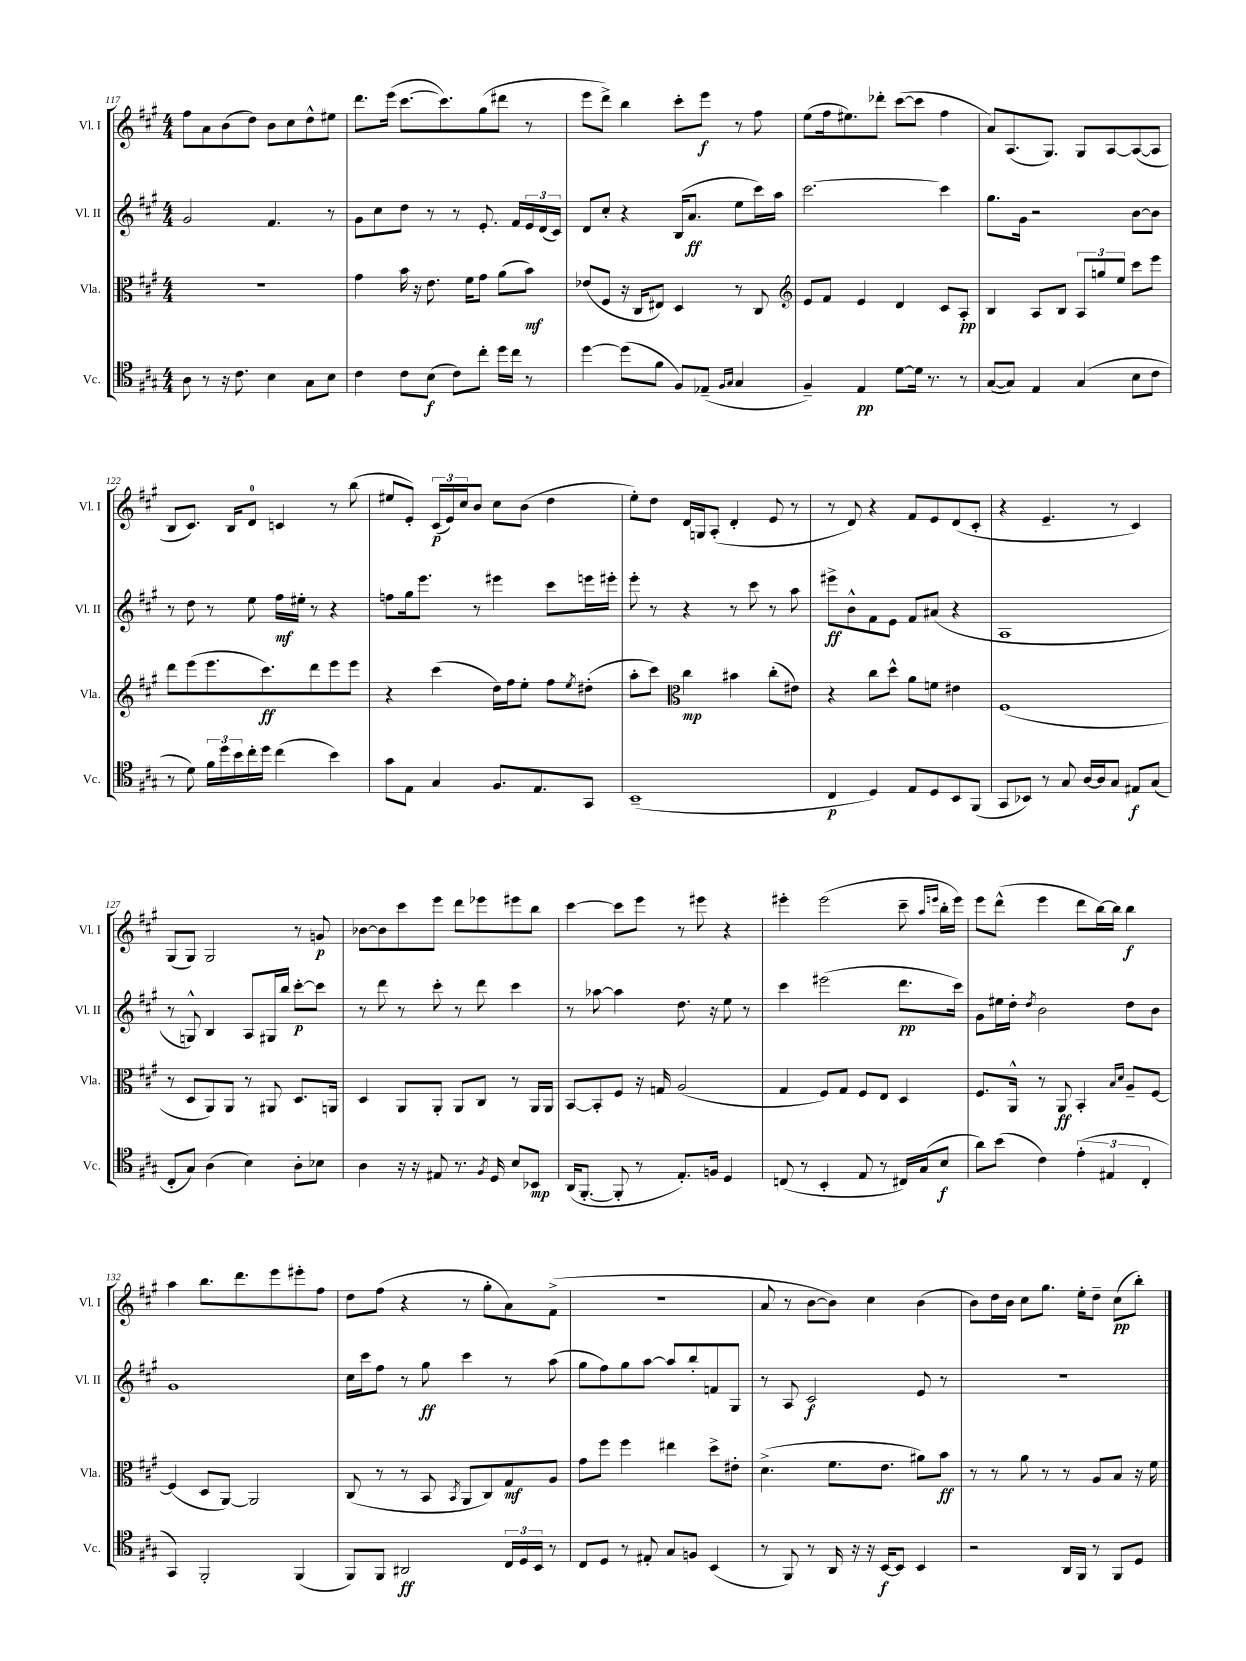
<<
\new StaffGroup <<
\new Staff = "s0" \with { instrumentName = "Vl. I" shortInstrumentName = "Vl. I" } {
    \clef treble \key a \major \numericTimeSignature \time 4/4
    fis''8 a'8 b'8( d''8) b'8 cis''8 d''8-^ eis''8 |
    d'''8. e'''16( cis'''8.~ cis'''8.) gis''8( dis'''8 r8 |
    e'''8 d'''8->) b''4 cis'''8-. e'''8\f r8 fis''8 |
    e''8( fis''16 eis''8.) des'''8-. cis'''8~( cis'''8 fis''4 |
    a'8) a8.( gis8.) gis8 a8~ a8~( a8 |
    b8 cis'8.) b16 d'8-0 c'4 r8 b''8( |
    eis''8 e'8-.) \tuplet 3/2 { cis'16\p( e'16) cis''16 } b'8 cis''8 b'8( d''4 |
    e''8-.) d''8 d'16 g16 a8-.( d'4-. e'8 r8 |
    r8 d'8) r4 fis'8 e'8 d'8( cis'8-. |
    r4 e'4.-- r8 cis'4) |
    gis8( gis8) gis2 r8 g'8\p |
    bes'8~ bes'8 cis'''8 e'''8 d'''8 ees'''8 eis'''8 b''8 |
    cis'''4~ cis'''8 e'''8 r8 eis'''8 r4 |
    eis'''4-. eis'''2( cis'''8-- \grace { a''16 e'''16 } b''16-. e'''16) |
    e'''8 d'''8-^( e'''4 d'''8 b''16~) b''16 b''4\f |
    a''4 b''8. d'''8. e'''8 eis'''8-. fis''8 |
    d''8 fis''8( r4 r8 gis''8-. a'8) fis'8->( |
    r1 |
    a'8 r8 b'8~ b'8) cis''4 b'4( |
    b'8) d''16 b'16 cis''8 gis''8. e''16-. d''8-- cis''8\pp( b''8-.) \bar "|." |
}
\new Staff = "s1" \with { instrumentName = "Vl. II" shortInstrumentName = "Vl. II" } {
    \clef treble \key a \major \numericTimeSignature \time 4/4
    gis'2 fis'4. r8 |
    gis'8 cis''8 d''8 r8 r8 e'8.-. fis'16 \tuplet 3/2 { e'16 d'16( cis'16) } |
    d'8 cis''8-. r4 b16( a'8.\ff e''8 cis'''16) a''16 |
    cis'''2.~ cis'''4 |
    gis''8. gis'16 r2 b'8~ b'8 |
    r8 d''8 r8 e''8 fis''16\mf eis''16-. r8 r4 |
    f''8 gis''16 e'''8. r8 eis'''4 cis'''8 e'''16 eis'''16-. |
    e'''8-. r8 r4 r8 cis'''8 r8 a''8 |
    eis'''8->\ff b'8-^ fis'8 e'8 fis'8 ais'8( r4 |
    a1 |
    r8 g8-^) b4 a8 gis16 b''16 cis'''8~-.\p cis'''8 |
    r8 d'''8 r8 cis'''8-. r8 d'''8 cis'''4 |
    r8 aes''8~ aes''4 d''8. r16 e''8 r8 |
    cis'''4 eis'''2( d'''8.\pp cis'''16) |
    gis'8 eis''16 d''16-. \acciaccatura { d''8 } b'2 d''8 b'8 |
    gis'1 |
    cis''16 cis'''16 fis''8 r8 gis''8\ff cis'''4 r8 a''8( |
    gis''8 fis''8) gis''8 a''8~ a''8 b''8-. f'8 gis8 |
    r8 a8 cis'2\f e'8 r8 |
    r1 \bar "|." |
}
\new Staff = "s2" \with { instrumentName = "Vla." shortInstrumentName = "Vla." } {
    \clef alto \key a \major \numericTimeSignature \time 4/4
    R1 |
    gis'4 b'16 r16 e'8. fis'16 gis'8 a'8( b'8\mf) |
    ees'8( fis8 r16 cis16 eis8) d4 r8 cis8 |
    \clef treble e'8 fis'8 e'4 d'4 cis'8 a8-.\pp |
    b4 a8 b8 \tuplet 3/2 { a8 g''8 e''8 } cis'''8 e'''8 |
    d'''8 e'''8( e'''8. cis'''8.\ff) d'''8 e'''8 e'''8 |
    r4 cis'''4( d''16) fis''16 e''8-. fis''8 \acciaccatura { e''8 } dis''8-.( |
    a''8-. cis'''8) \clef alto cis''4\mp bis'4 cis''8-.( eis'8) |
    r4 cis''8 d''8-^ a'8 f'8 eis'4 |
    fis1( |
    r8 d8 a,8) a,8 r8 ais,8 d8. a,16 |
    d4 a,8 a,8-. a,8 cis8 r8 a,16 a,16 |
    b,8~ b,8-. fis8 r16 g16 a2( |
    gis4 fis8) gis8 fis8 e8 d4 |
    fis8. a,16-^ r8 a,8\ff b,4-. \grace { b16 d'16 } a8-- fis8~ |
    fis4( d8 a,8~) a,2 |
    cis8( r8 r8 b,8 \acciaccatura { b,8 } a,8 cis8) gis8\mf a8 |
    gis'8 fis''8 fis''4 eis''4 d''8-> eis'8-. |
    d'4.->( fis'8. e'8. ais'8) b'8\ff |
    r8 r8 a'8 r8 r8 a8 b8 r16 fis'16 \bar "|." |
}
\new Staff = "s3" \with { instrumentName = "Vc." shortInstrumentName = "Vc." } {
    \clef tenor \key a \major \numericTimeSignature \time 4/4
    a8 r8 r16 cis'8. b4 gis8 b8 |
    cis'4 cis'8 b8\f( cis'8) cis''8-. d''16 cis''16 r8 |
    d''4~ d''8( fis'8 fis8) ees8--( \grace { fis16 gis16 } gis4 |
    fis4--) e4\pp d'8~ d'16 r8. r8 |
    gis8~( gis8) e4 gis4( b8 cis'8 |
    r8 d'8) \tuplet 3/2 { fis'16 d''16 b'16 } cis''16-. d''16 cis''4( b'4) |
    gis'8 e8 gis4 fis8. e8. gis,8 |
    b,1--( |
    cis4\p d4) e8 d8 b,8 fis,8( |
    gis,8 bes,8) r8 gis8 a16~ a16 gis8 eis8\f gis8( |
    cis8-. gis8) a4( b4) a8-. bes8 |
    a4 r16 r16 eis8 r8. \acciaccatura { fis8 } d16 b8 bes,8\mp |
    a,16( fis,8.~-. fis,8-. r8 e8.-.) f16 d4 |
    c8( r8 b,4-. e8 r8 cis16) gis16( b8\f |
    a'8) b'8( cis'4) \tuplet 3/2 { e'4-.( eis4 cis4-. } |
    gis,4) fis,2-. fis,4( |
    fis,8) fis,8 ais,2\ff \tuplet 3/2 { cis16 d16 b,16 } r8 |
    cis8 d8 r8 eis8-. gis8 f8 b,4( |
    r8 fis,8) r8 a,16 r16 r16 b,16~\f b,8 b,4 |
    r2 a,16 fis,16 r8 fis,8 d8 \bar "|." |
}
>>
>>
\layout { \context { \Score currentBarNumber = #117 } }
